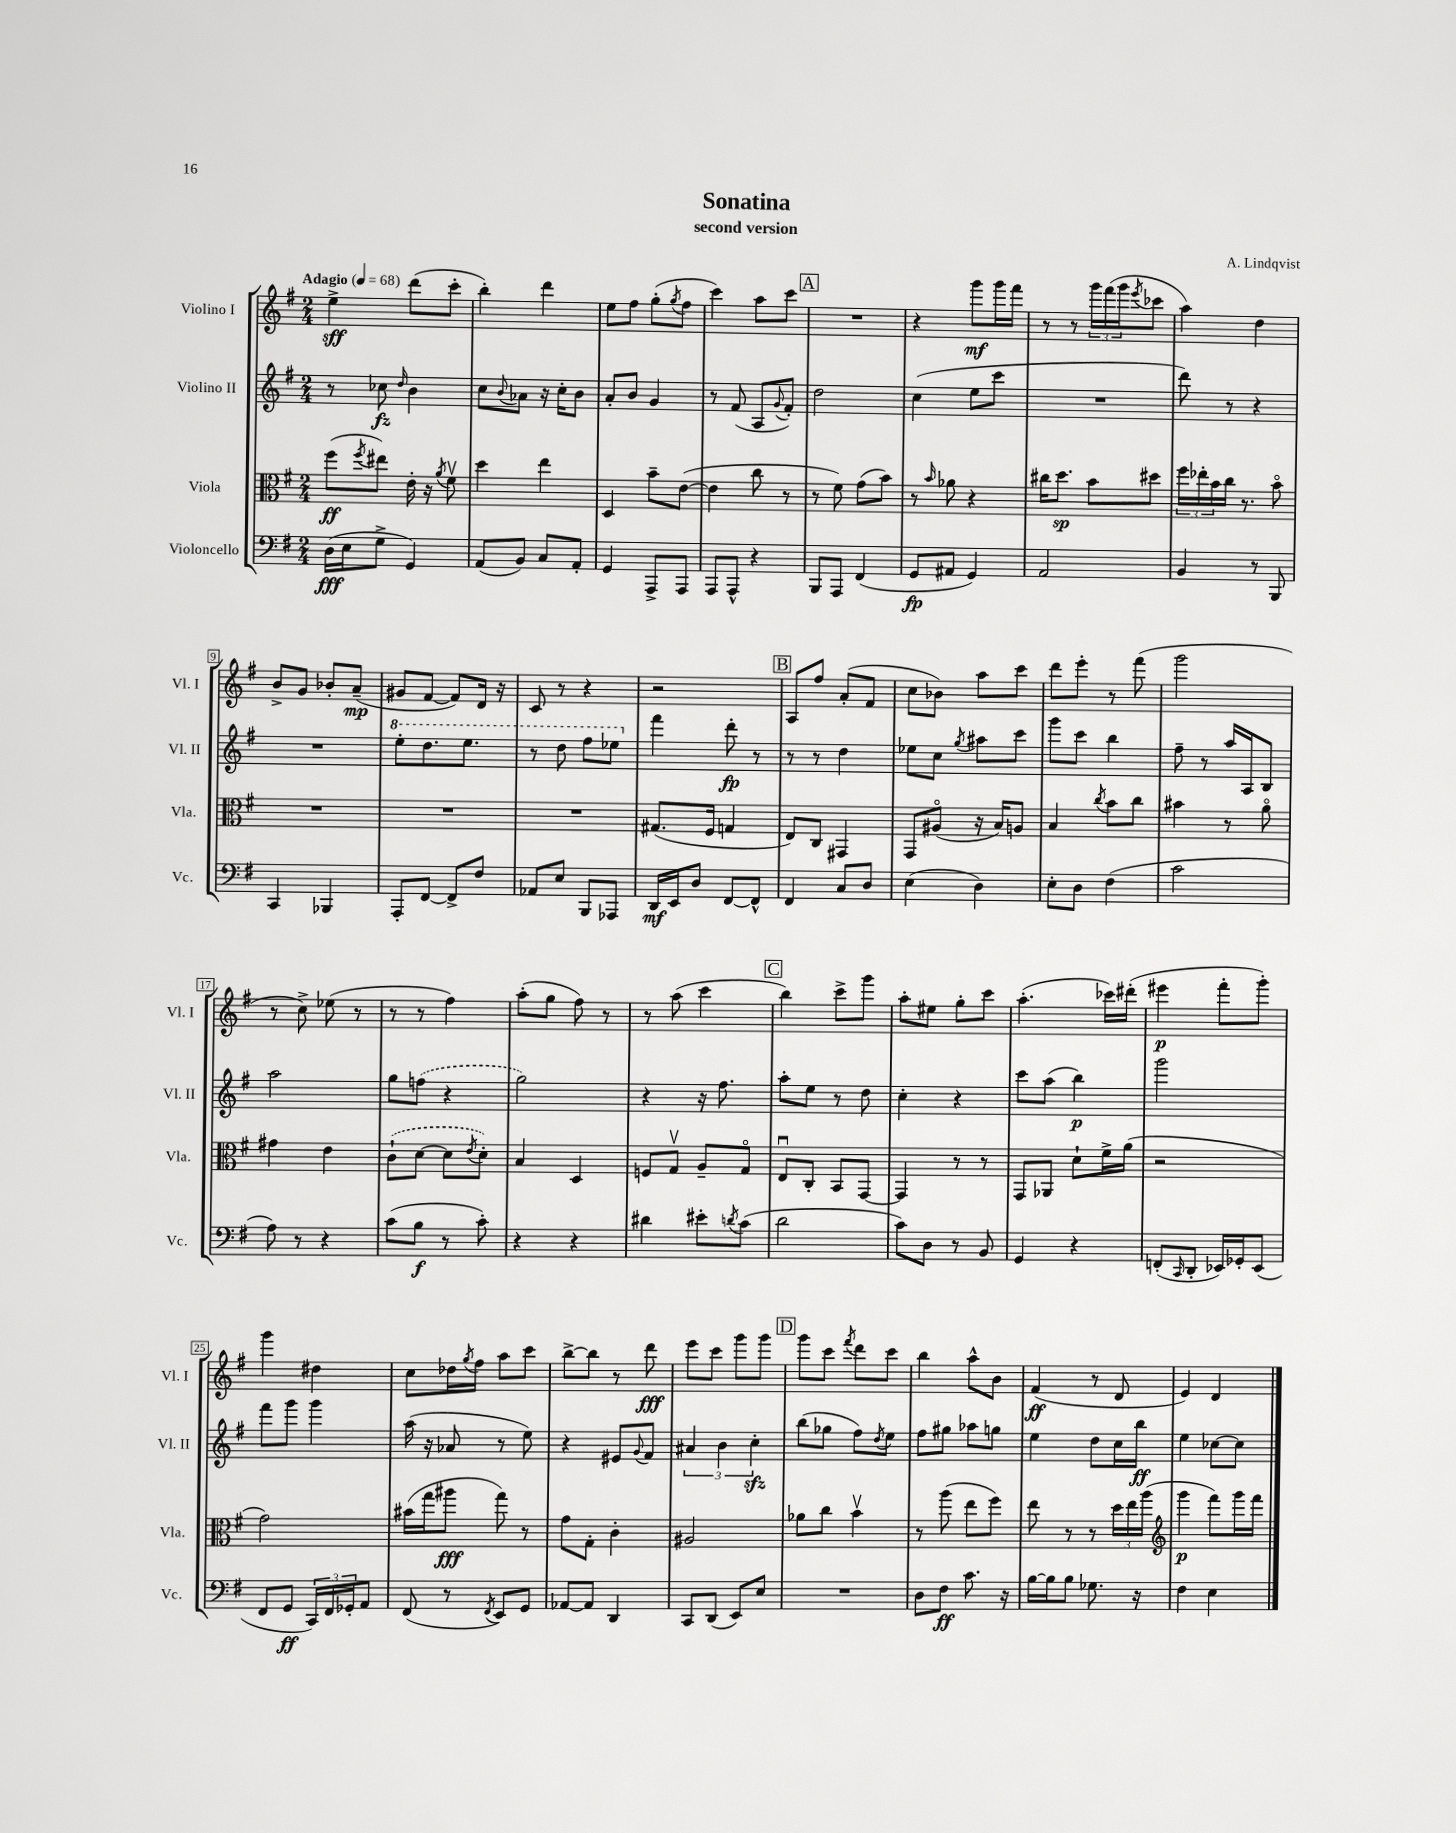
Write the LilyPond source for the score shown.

\header { title = "Sonatina" composer = "A. Lindqvist" subtitle = "second version" }
<<
\new StaffGroup <<
\new Staff = "s0" \with { instrumentName = "Violino I" shortInstrumentName = "Vl. I" } {
    \clef treble \key g \major \numericTimeSignature \time 2/4 \tempo "Adagio" 4 = 68
    e''4->\sff d'''8( c'''8-. |
    b''4-.) d'''4 |
    e''8 fis''8 g''8-.( \acciaccatura { g''8 } fis''8 |
    c'''4) a''8 c'''8 |
    \mark \markup { \box "A" } R2 |
    r4 g'''8\mf g'''16 fis'''16 |
    r8 r8 \tuplet 3/2 { g'''16 fis'''16( g'''16 } \acciaccatura { e'''8 } ces'''8 |
    a''4) d''4 |
    b'8-> g'8 bes'8-. a'8--\mp( |
    gis'8 fis'8~ fis'8) d'16 r16 |
    c'8 r8 r4 |
    r2 |
    \mark \markup { \box "B" } a8 fis''8 a'8-.( fis'8 |
    c''8 bes'8) a''8 c'''8 |
    d'''8 e'''8-. r8 fis'''8( |
    g'''2 |
    r8 c''8->) ees''8( r8 |
    r8 r8 fis''4) |
    a''8-.( g''8 fis''8) r8 |
    r8 a''8( c'''4 |
    \mark \markup { \box "C" } b''4) c'''8-> g'''8 |
    a''8-. eis''8 g''8-. c'''8 |
    a''4.-.( ces'''16) dis'''16-.( |
    eis'''4\p fis'''8-. g'''8-.) |
    g'''4 dis''4 |
    c''8 des''16 \acciaccatura { g''8 } fis''16 a''8 c'''8 |
    b''8~-> b''8 r8 d'''8\fff |
    e'''8 c'''8 g'''8 g'''8 |
    \mark \markup { \box "D" } g'''8 c'''8 \acciaccatura { fis'''8 } d'''8 c'''8 |
    b''4 a''8-^ b'8 |
    fis'4\ff( r8 d'8 |
    e'4) d'4 \bar "|." |
}
\new Staff = "s1" \with { instrumentName = "Violino II" shortInstrumentName = "Vl. II" } {
    \clef treble \key g \major \numericTimeSignature \time 2/4
    r8 ces''8\fz \grace { d''16 } b'4 |
    c''8 \appoggiatura { b'8 } aes'8 r16 c''16-. b'8 |
    a'8-. b'8 g'4 |
    r8 fis'8( a8 \appoggiatura { g'8 } fis'8-.) |
    \mark \markup { \box "A" } d''2 |
    c''4( e''8 c'''8 |
    R2 |
    d'''8) r8 r4 |
    R2 |
    \ottava #1 e'''8-. d'''8. e'''8. |
    r8 d'''8 fis'''8 ees'''8 \ottava #0 |
    fis'''4 d'''8-.\fp r8 |
    \mark \markup { \box "B" } r8 r8 d''4 |
    ees''8 c''8 \acciaccatura { g''8 } ais''8 c'''8 |
    g'''8 c'''8 b''4 |
    fis''8-- r8 a''16 a16 b8 |
    a''2 |
    g''8 \once \slurDashed f''8( r4 |
    g''2) |
    r4 r16 fis''8. |
    \mark \markup { \box "C" } a''8-. e''8 r8 d''8 |
    c''4-. r4 |
    c'''8 a''8( b''4\p) |
    g'''2 |
    fis'''8 g'''8 g'''4 |
    a''16( r16 aes'8 r8 e''8) |
    r4 eis'8 \appoggiatura { g'8 } fis'8 |
    \tuplet 3/2 { ais'4 b'4 c''4-.\sfz } |
    \mark \markup { \box "D" } b''8( ges''8 fis''8) \acciaccatura { d''8 } e''8 |
    fis''8 gis''8 aes''8 g''8 |
    e''4 d''8 c''16 b''16\ff |
    e''4 ces''8~ ces''8 \bar "|." |
}
\new Staff = "s2" \with { instrumentName = "Viola" shortInstrumentName = "Vla." } {
    \clef alto \key g \major \numericTimeSignature \time 2/4
    fis''8\ff( \acciaccatura { fis''8 } eis''8) e'16-. r16 \acciaccatura { a'8 } fis'8\upbow |
    d''4 e''4 |
    d4 b'8-- e'8~( |
    e'4 c''8 r8 |
    \mark \markup { \box "A" } r8 fis'8) g'8( b'8) |
    r8 \grace { b'16 } aes'8 r4 |
    cis''16 d''8.\sp b'8 dis''8 |
    \tuplet 3/2 { fis''16 ees''16-. b'16 } c''16 r8. b'8\flageolet |
    R2 |
    R2 |
    R2 |
    gis8.( fis16 g4 |
    \mark \markup { \box "B" } e8) c8 gis,4 |
    g,8 ais8\flageolet( r16 b16) a8 |
    b4 \acciaccatura { c''8 } b'8 c''8 |
    bis'4 r8 a'8\flageolet |
    gis'4 e'4 |
    \once \slurDashed c'8-!( d'8~ d'8 \acciaccatura { e'8 } d'8-.) |
    b4 d4 |
    f8 g8\upbow a8-- g8\flageolet |
    \mark \markup { \box "C" } e8\downbow c8-. b,8 g,8~ |
    g,4 r8 r8 |
    g,8 aes,8 d'8-! fis'16-> a'16( |
    r2 |
    g'2) |
    bis'16( g''16 ais''8\fff g''8) r8 |
    g'8 g8-. c'4-. |
    ais2 |
    \mark \markup { \box "D" } aes'8 c''8 b'4\upbow |
    r8 a''8( e''8 fis''8) |
    e''8 r8 r8 \tuplet 3/2 { d''16 e''16 a''16( } |
    \clef treble g'''4\p fis'''8) g'''16 fis'''16 \bar "|." |
}
\new Staff = "s3" \with { instrumentName = "Violoncello" shortInstrumentName = "Vc." } {
    \clef bass \key g \major \numericTimeSignature \time 2/4
    d16\fff( e16 g8-> g,4) |
    a,8( b,8) c8 a,8-. |
    g,4 a,,8-> a,,8 |
    a,,8 a,,8-^ r4 |
    \mark \markup { \box "A" } b,,8 a,,8 fis,4( |
    g,8\fp ais,8 g,4) |
    a,2 |
    b,4 r8 b,,8 |
    c,4 bes,,4 |
    a,,8-. fis,8~ fis,8-> fis8 |
    aes,8 e8 b,,8 aes,,8 |
    d,16\mf e,16 d8 fis,8~ fis,8-^ |
    \mark \markup { \box "B" } fis,4 c8 d8 |
    e4( d4) |
    e8-. d8 fis4( |
    c'2 |
    a8) r8 r4 |
    c'8( b8\f r8 c'8-.) |
    r4 r4 |
    dis'4 eis'8-. \acciaccatura { d'8 } c'8( |
    \mark \markup { \box "C" } d'2 |
    c'8) d8 r8 b,8 |
    g,4 r4 |
    f,8-.( \grace { c,16 } d,8-. ees,16) ges,16-. ees,8( |
    fis,8 g,8\ff \tuplet 3/2 { c,16) fis,16 ges,16-. } a,8 |
    fis,8( r8 \acciaccatura { fis,8 } e,8) g,8 |
    aes,8~ aes,8 d,4 |
    c,8 d,8( e,8) e8 |
    \mark \markup { \box "D" } R2 |
    d8 fis8\ff c'8. r16 |
    b16~ b16 b8 ges8. r16 |
    fis4 e4 \bar "|." |
}
>>
>>
\layout { \context { \Score \override BarNumber.stencil = #(make-stencil-boxer 0.1 0.3 ly:text-interface::print) } }
